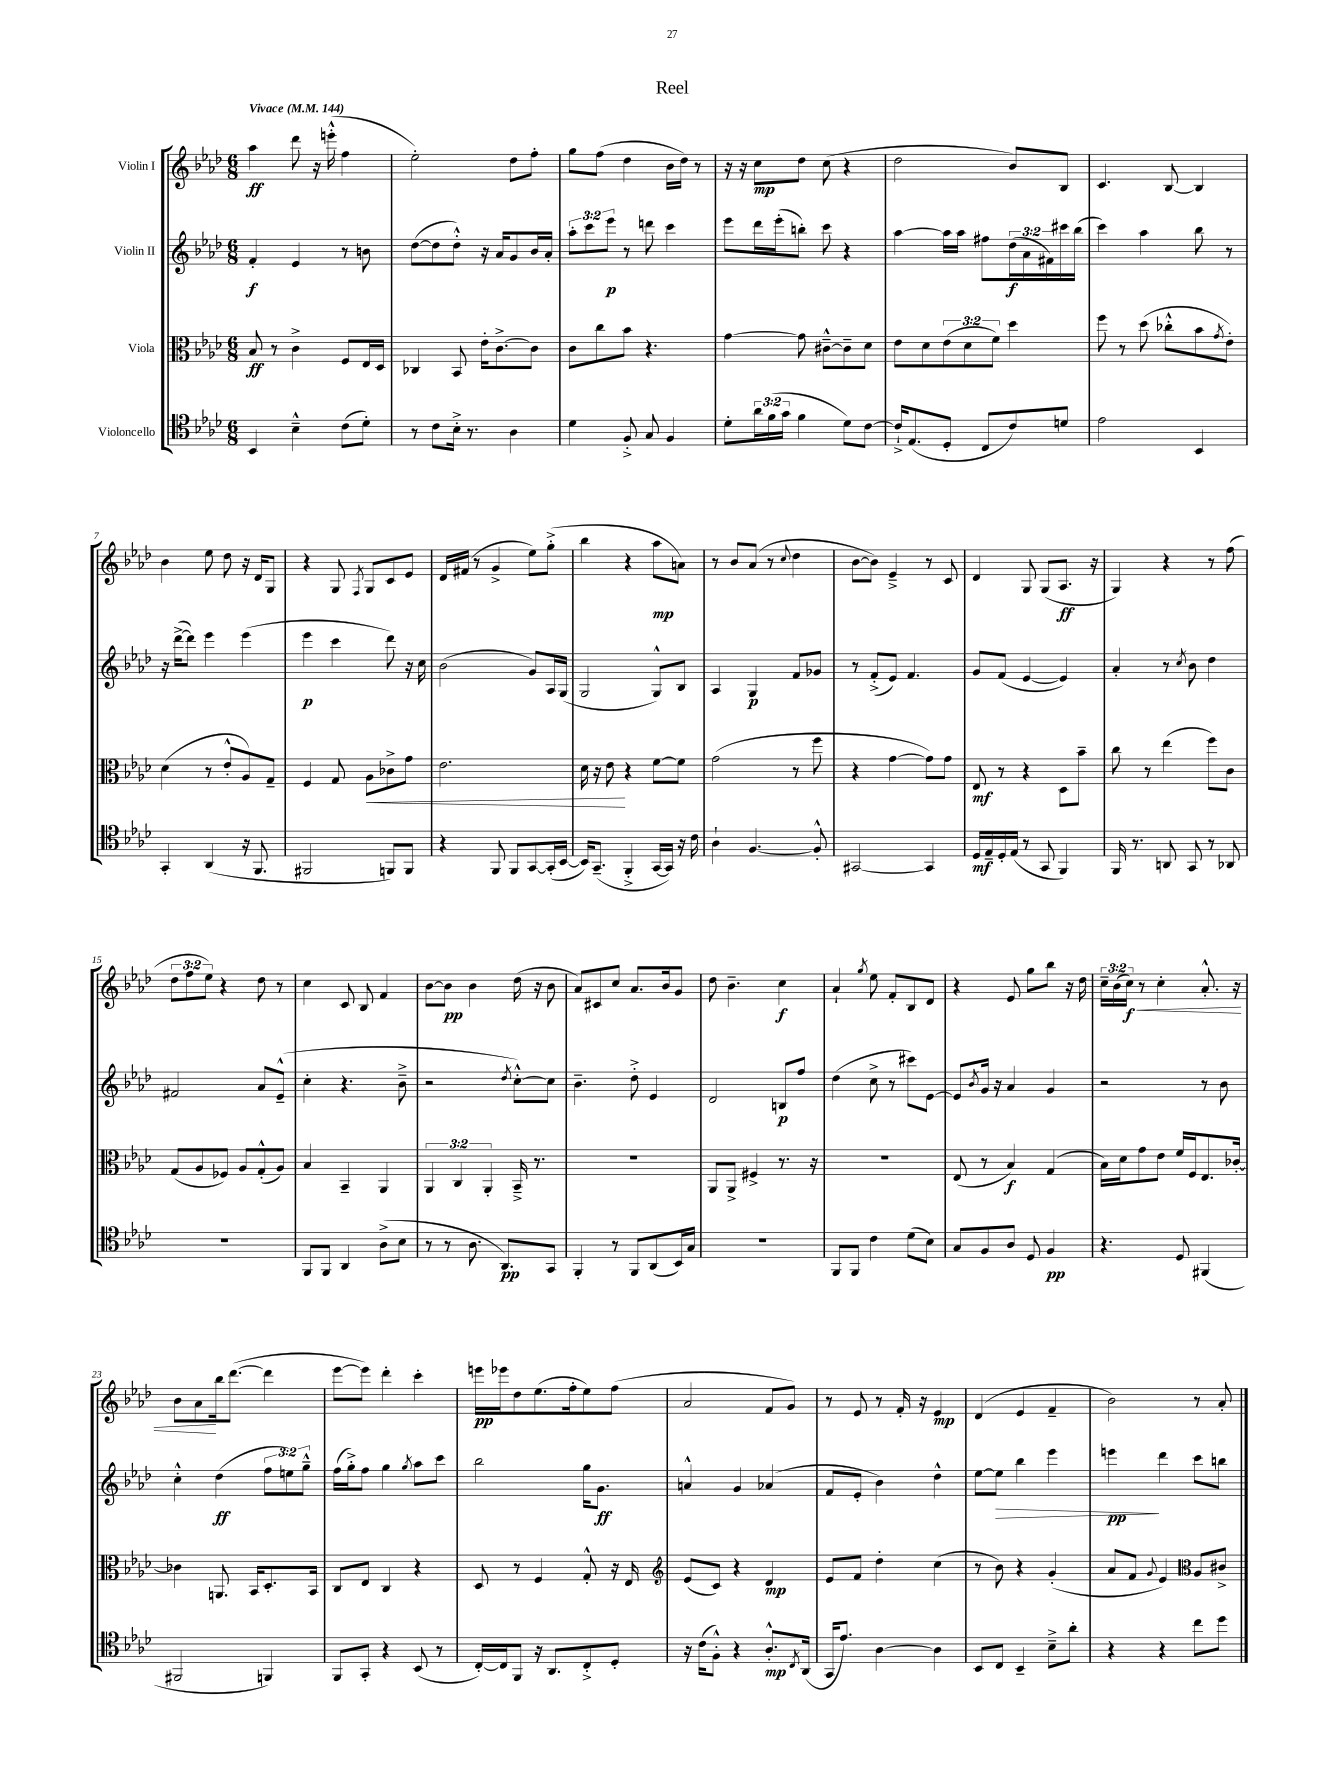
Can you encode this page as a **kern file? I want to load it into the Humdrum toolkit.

**kern	**kern	**kern	**kern
*staff4	*staff3	*staff2	*staff1
*clefC4	*clefC3	*clefG2	*clefG2
*k[b-e-a-d-]	*k[b-e-a-d-]	*k[b-e-a-d-]	*k[b-e-a-d-]
*M6/8	*M6/8	*M6/8	*M6/8
*MM144	*MM144	*MM144	*MM144
4BB-	8B-	4f'	4aa-
.	8r	.	.
4B-~^^	4c^	4e-	8ddd-
.	.	.	16r
.	.	.	(16eee'^^
(8c	8F	8r	4ff
8d-')	16E-	8b	.
.	16D-	.	.
=	=	=	=
8r	4C-	([8dd-	2ee-')
8c	.	8dd-]	.
16B-'^	8BB-	8dd-'^^)	.
8.r	.	.	.
.	16e-'	16r	.
.	[8.c^	16a-	.
4A-	.	8g	8dd-
.	8c]	16b-	8ff'
.	.	16a-'	.
=	=	=	=
4d-	8c	12aa-'	8gg
.	.	12ccc	.
.	8cc	.	(8ff
.	.	12eee-	.
8F'^	8b-	8r	4dd-
8G	4.r	8ddd	.
4F	.	4ccc	16b-
.	.	.	16dd-)
.	.	.	8r
=	=	=	=
8d-'	[4g	8eee-	16r
.	.	.	16r
24a-	.	16ddd-	8cc
(24f	.	.	.
.	.	(16eee-'	.
24g	.	.	.
4f	8g]	8bb')	8dd-
.	[8c#~^^	8ccc	(8cc
8d-)	8c#~]	4r	4r
[8c	8d-	.	.
=	=	=	=
16c`^]	8e-	[4aa-	2dd-
(8.E-	.	.	.
.	8d-	.	.
8D-'	(12e-	16aa-]	.
.	.	16aa-	.
.	12d-	.	.
8C	.	8ff#	.
.	12f)	.	.
8c)	4dd-	(24dd-	8b-)
.	.	24a-	.
.	.	24f#)	.
8d	.	16ccc#	8B-
.	.	(16bb-	.
=	=	=	=
2e-	8ff	4ccc)	4.c
.	8r	.	.
.	(8dd-	4aa-	.
.	8cc-'^^	.	[8B-
4BB-	8b-	8bb-	4B-]
.	8qg	.	.
.	8e-')	8r	.
=	=	=	=
4GG'	(4d-	16r	4b-
.	.	([16ddd-^	.
.	.	8ddd-])	.
(4AA-	8r	4eee-	8ee-
.	8e-'^^	.	8dd-
16r	8A-)	(4eee-	16r
8.FF	.	.	16d-
.	8G~	.	8G
=	=	=	=
2FF#	4F	4eee-	4r
.	8G	4ccc	8G
.	.	.	8qF
.	8A-	.	8G
8FF)	8c-^	8ddd-)	8c
8FF	8g	16r	8e-
.	.	16cc	.
=	=	=	=
4r	2.e-	(2b-	16d-
.	.	.	(16f#
.	.	.	8r
8FF	.	.	4g^
8FF	.	.	.
[8GG	.	8g)	8ee-)
(16GG']	.	16A-	(8gg'^
[16BB-	.	(16G	.
=	=	=	=
16BB-])	16d-	2G	4bb-
(8.GG~	16r	.	.
.	8e-	.	.
4FF'^	4r	.	4r
[16GG	[8f	8G^^)	8aa-
16GG])	.	.	.
16r	8f]	8B-	8a)
16c	.	.	.
=	=	=	=
4A-`	(2g	4A-	8r
.	.	.	8b-
[4.F	.	4G	(8a-
.	.	.	8r
.	.	.	8qqcc
.	8r	8f	4dd-
8F'^^]	8ff	8g-	.
=	=	=	=
[2GG#	4r	8r	[8b-
.	.	(8f'^	8b-])
.	[4g	8e-)	4e-~^
.	.	4.f	.
4GG#]	8g])	.	8r
.	8g	.	8c
=	=	=	=
16D-	8E-	8g	4d-
16E-~	.	.	.
16D-'	8r	(8f	.
(16E-	.	.	.
8r	4r	[4e-	8G
8GG	.	.	(8G
4FF)	8D-	4e-])	8.A-
.	8b-~	.	.
.	.	.	16r
=	=	=	=
16FF	8cc	4a-'	4G)
8.r	.	.	.
.	8r	.	.
8AA	(4ee-	8r	4r
.	.	8qcc	.
8GG	.	8b-	.
8r	8ff)	4dd-	8r
8AA-	8c	.	(8ff
=	=	=	=
2.r	(8G	2f#	12dd-
.	.	.	12ff
.	8A-	.	.
.	.	.	12ee-)
.	8F-)	.	4r
.	8A-	.	.
.	(8G'^^	8a-	8dd-
.	8A-)	(8e-~^^	8r
=	=	=	=
8FF	4B-	4cc'	4cc
8FF	.	.	.
4AA-	4BB-~	4.r	8c
.	.	.	8B-
(8A-^	4AA-	.	4f
8B-	.	8b-~^	.
=	=	=	=
8r	6AA-	2r	[8b-
8r	.	.	8b-]
.	6C	.	.
8.A-	.	.	4b-
.	6AA-'	.	.
8.AA-)	.	.	.
.	.	8qdd-	.
.	16BB-~^	[8cc'^^)	(16dd-
.	8.r	.	16r
8GG	.	8cc]	8b-
=	=	=	=
4FF'	2.r	4.b-~	8a-)
.	.	.	8c#
8r	.	.	8cc
8FF	.	8dd-'^	8.a-
(8AA-	.	4e-	.
.	.	.	16b-
16BB-)	.	.	8g
16G	.	.	.
=	=	=	=
2.r	8AA-	2d-	8dd-
.	8AA-^	.	4.b-~
.	4F#^	.	.
.	8.r	8B	4cc
.	.	8ff	.
.	16r	.	.
=	=	=	=
8FF	2.r	(4dd-	4a-`
8FF	.	.	.
.	.	.	8qgg
4c	.	8cc^	8ee-
.	.	8r	8f'
(8d-	.	8ccc#)	8B-
8B-)	.	[8e-	8d-
=	=	=	=
8G	(8E-	8e-]	4r
.	.	8qb-	.
8F	8r	16g	.
.	.	16r	.
8A-	4B-)	4a-	8e-
8D-	.	.	8gg
4F	(4G	4g	8bb-
.	.	.	16r
.	.	.	16dd-
=	=	=	=
4.r	16B-)	2r	24cc~
.	.	.	(24b-
.	16d-	.	.
.	.	.	24cc)
.	8g	.	8r
.	8e-	.	4cc'
8D-	16f	.	.
.	16F	.	.
(4FF#	8.E-	8r	8.a-'^^
.	.	8b-	.
.	[16c-'	.	16r
=	=	=	=
2FF#	4c-]	4cc'^^	8b-
.	.	.	8a-
.	8.AA	(4dd-	16bb-
.	.	.	([8.ddd-
.	16BB-	.	.
4FF)	8.D-'	12ff	4ddd-]
.	.	12ee)	.
.	.	12gg~^^	.
.	16BB-	.	.
=	=	=	=
8FF	8C	(16ff	[8eee-
.	.	16gg'^)	.
8GG'	8E-	8ff	8eee-])
4r	4C	4gg	4ddd-'
.	.	8qgg	.
(8BB-	4r	8aa-	4ccc'
8r	.	8ccc	.
=	=	=	=
[16C')	8D-	2bb-	16eee
16C]	.	.	16eee-
8FF	8r	.	8dd-
16r	4F	.	(8.ee-
8.AA-	.	.	.
.	.	.	16ff'
8C'^	8G'^^	16gg	8ee-)
.	.	8.g	.
8D-'	16r	.	(8ff
.	16E-	.	.
=	=	=	=
*	*clefG2	*	*
16r	(8e-	4a^^	2a-
(16c	.	.	.
8F'^^)	8c)	.	.
4r	4r	4g	.
8.A-'^^	4d-	(4a-	8f
.	.	.	8g)
8qC	.	.	.
(16AA-	.	.	.
=	=	=	=
16GG	8e-	8f	8r
8.e-)	.	.	.
.	8f	8e-'	8e-
[4A-	4dd-'	4b-)	8r
.	.	.	16f'
.	.	.	16r
4A-]	(4cc	4dd-^^	4e-
=	=	=	=
8BB-	8r	[8ee-	(4d-
8C	8b-)	8ee-]	.
4BB-~	4r	4bb-	4e-
8B-~^	(4g'	4eee-	4f~
8a-'	.	.	.
=	=	=	=
4r	8a-	4eee	2b-)
.	8f	.	.
.	8qqg	.	.
4r	4e-)	4ddd-	.
*	*clefC3	*	*
8cc	8A-	8ccc	8r
8dd-	8c#^	8bb	8a-'
==	==	==	==
*-	*-	*-	*-
